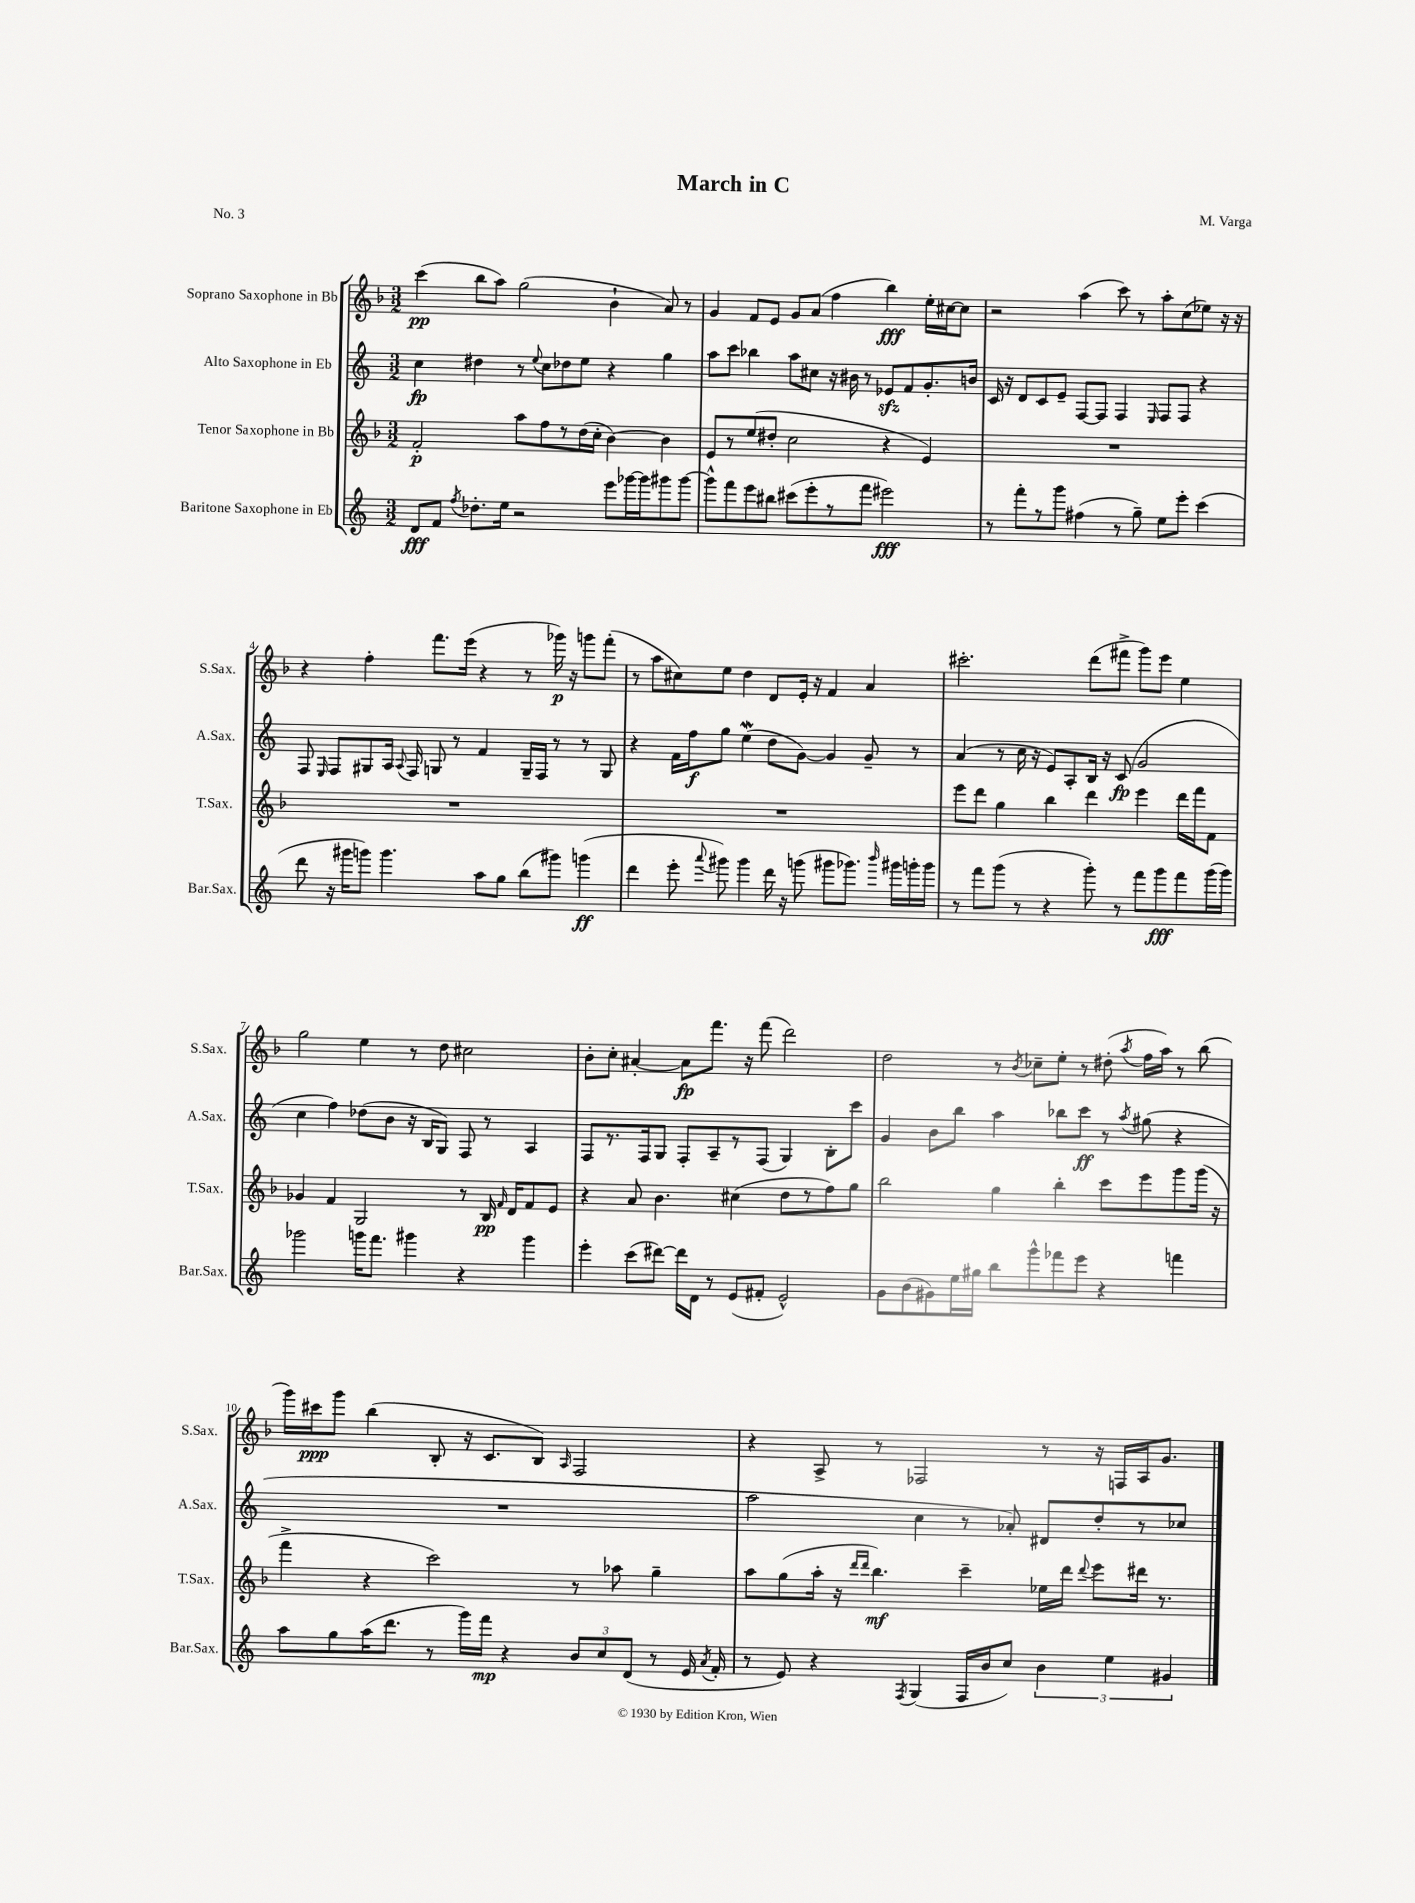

**kern	**dynam	**kern	**dynam	**kern	**dynam	**kern	**dynam
*part4	*part4	*part3	*part3	*part2	*part2	*part1	*part1
*staff4	*staff4	*staff3	*staff3	*staff2	*staff2	*staff1	*staff1
*I"Baritone Saxophone in Eb	*	*I"Tenor Saxophone in Bb	*	*I"Alto Saxophone in Eb	*	*I"Soprano Saxophone in Bb	*
*I'Bar.Sax.	*	*I'T.Sax.	*	*I'A.Sax.	*	*I'S.Sax.	*
*clefG2	*	*clefG2	*	*clefG2	*	*clefG2	*
*k[]	*	*k[b-]	*	*k[]	*	*k[b-]	*
*M3/2	*	*M3/2	*	*M3/2	*	*M3/2	*
=1	=1	=1	=1	=1	=1	=1	=1
8d/L	fff	2f'/	p	4cc\	fp	(4ccc\	pp
8f/J	.	.	.	.	.	.	.
8qff/	.	.	.	.	.	.	.
8.dd-X'\L	.	.	.	4dd#X\	.	8bb-\L	.
.	.	.	.	.	.	8aa\J)	.
16ee\Jk	.	.	.	.	.	.	.
2r	.	8aa\L	.	8r	.	(2gg\	.
.	.	.	.	8qqee/	.	.	.
.	.	8ff\	.	8cc\L	.	.	.
.	.	8r	.	8dd-X\	.	.	.
.	.	(16dd\L	.	8ee\J	.	.	.
.	.	16cc'\JJ	.	.	.	.	.
8eee\L	.	[4b-\)	.	4r	.	4b-`\	.
[16ggg-X\L	.	.	.	.	.	.	.
16ggg-\J]	.	.	.	.	.	.	.
8ggg#X\	.	4b-\]	.	4gg\	.	8a/)	.
[8ggg#\J	.	.	.	.	.	8r	.
=2	=2	=2	=2	=2	=2	=2	=2
8ggg#^^\L]	.	8e/L	.	8aa\L	.	4g/	.
8fff\	.	8r	.	8ccc\J	.	.	.
8eee\	.	(8ee/	.	4bb-X\	.	8f/L	.
8bb#X\J	.	8dd#X'/J	.	.	.	8e/J	.
(8ccc#X\L	.	2cc\	.	8aa\L	.	8g/L	.
8eee'\	.	.	.	8cc#X\J	.	(8a/J	.
8r	.	.	.	16r	.	4ff\	.
.	.	.	.	16b#X\	.	.	.
8fff\J	.	.	.	8r	.	.	.
2eee#X\)	fff	4r	.	8e-Xzz/L	.	4bb-\)	fff
.	.	.	.	8f/	.	.	.
.	.	4e/)	.	8.g'/	.	16ee'\LL	.
.	.	.	.	.	.	[16cc#X\J	.
.	.	.	.	.	.	8cc#\J]	.
.	.	.	.	16bn/Jk	.	.	.
=3	=3	=3	=3	=3	=3	=3	=3
8r	.	1.r	.	16c/	.	2r	.
.	.	.	.	16r	.	.	.
8fff'\L	.	.	.	8d/L	.	.	.
8r	.	.	.	8c/	.	.	.
8ggg\J	.	.	.	8e~/J	.	.	.
(4ff#X\	.	.	.	[8F/L	.	(4aa\	.
.	.	.	.	8F/J]	.	.	.
8r	.	.	.	4F/	.	8ccc\)	.
8gg~\)	.	.	.	.	.	8r	.
.	.	.	.	16qqE/	.	.	.
8ee\L	.	.	.	8F/L	.	8aa'\L	.
8eee'\J	.	.	.	8F/J	.	(8cc\	.
(4ccc\	.	.	.	4r	.	8ee-X\J)	.
.	.	.	.	.	.	16r	.
.	.	.	.	.	.	16r	.
!!LO:LB:g=z
=4	=4	=4	=4	=4	=4	=4	=4
8ddd\	.	1.r	.	8F/	.	4r	.
.	.	.	.	16qqE/	.	.	.
16r	.	.	.	8F/L	.	.	.
16ggg#X\KL	.	.	.	.	.	.	.
8gggn\J)	.	.	.	8G#X/	.	4ff'\	.
4.ggg\	.	.	.	16A/Jk	.	.	.
.	.	.	.	8qqA/	.	.	.
.	.	.	.	16F/	.	.	.
.	.	.	.	8Gn/	.	8.fff\L	.
.	.	.	.	8r	.	.	.
.	.	.	.	.	.	(16eee\Jk	.
8aa\L	.	.	.	4f/	.	4r	.
8gg\J	.	.	.	.	.	.	.
(8bb\L	.	.	.	16G~/LL	.	8r	.
.	.	.	.	16F/JJ	.	.	.
8ggg#X\J)	.	.	.	8r	.	16ggg-X\)	p
.	.	.	.	.	.	16r	.
(4gggn\	ff	.	.	8r	.	8gggn\L	.
.	.	.	.	8G/	.	(8fff'\J	.
=5	=5	=5	=5	=5	=5	=5	=5
4ddd\	.	1.r	.	4r	.	8r	.
.	.	.	.	.	.	8aa\L	.
8eee'\	.	.	.	16f\LL	.	8cc#X\)	.
.	.	.	.	16ff\J	f	.	.
8qqaaa/	.	.	.	.	.	.	.
8ggg#X\)	.	.	.	8gg\J	.	8ee\J	.
4ggg#\	.	.	.	(4eeW\	.	4dd\	.
16ddd\	.	.	.	8dd\L	.	8d/L	.
16r	.	.	.	.	.	.	.
(8gggn\	.	.	.	[8g\J)	.	16e'/Jk	.
.	.	.	.	.	.	16r	.
8ggg#X\L	.	.	.	4g/]	.	4f/	.
8.ggg-X\J)	.	.	.	.	.	.	.
.	.	.	.	8g~/	.	4a/	.
16qqbbb/	.	.	.	.	.	.	.
16ggg#X\LL	.	.	.	.	.	.	.
16gggn'\	.	.	.	8r	.	.	.
16ggg\JJ	.	.	.	.	.	.	.
=6	=6	=6	=6	=6	=6	=6	=6
8r	.	8eee\L	.	(4a/	.	2.ccc#X'\	.
8fff\L	.	8ddd\J	.	.	.	.	.
(8ggg\J	.	4gg\	.	8r	.	.	.
8r	.	.	.	16cc\	.	.	.
.	.	.	.	16r	.	.	.
4r	.	4bb-\	.	8e/L)	.	.	.
.	.	.	.	8A'/	.	.	.
8ggg'\)	.	4ddd\	.	16B/Jk	.	(8ddd\L	.
.	.	.	.	16r	.	.	.
8r	.	.	.	(8c/	fp	8fff#X^\J	.
8fff\L	.	4eee\	.	2g/	.	8ggg\L)	.
8ggg\	fff	.	.	.	.	8eee\J	.
8fff\	.	16ddd\LL	.	.	.	4ee\	.
.	.	16fff\J	.	.	.	.	.
(16ggg\L	.	8f\J	.	.	.	.	.
16ggg\JJ)	.	.	.	.	.	.	.
!!LO:LB:g=z
=7	=7	=7	=7	=7	=7	=7	=7
2ggg-X\	.	4g-X/	.	4cc\	.	2gg\	.
.	.	4f/	.	4ff\)	.	.	.
16gggn\KL	.	2G/	.	(8dd-X\L	.	4ee\	.
8.fff\J	.	.	.	.	.	.	.
.	.	.	.	8b\J	.	.	.
4ggg#X\	.	.	.	16r	.	8r	.
.	.	.	.	16B/KL	.	.	.
.	.	.	.	8G/J)	.	8dd\	.
4r	.	8r	.	8F/	.	2cc#X\	.
.	.	16B-/	pp	8r	.	.	.
.	.	16qqf/	.	.	.	.	.
.	.	16d/KL	.	.	.	.	.
4ggg#\	.	8f/	.	4A/	.	.	.
.	.	8e/J	.	.	.	.	.
=8	=8	=8	=8	=8	=8	=8	=8
4eee'\	.	4r	.	8F/L	.	8b-'\L	.
.	.	.	.	8.r	.	8cc'\J	.
(8ccc\L	.	8a/	.	.	.	[4a#X'/	.
.	.	.	.	16F/k	.	.	.
[8ddd#X\J)	.	4.b-\	.	8G/J	.	.	.
16ddd#\LL]	.	.	.	8F'/L	.	8a#\L]	fp
16d\JJ	.	.	.	.	.	.	.
8r	.	.	.	8A~/	.	8.fff\J	.
(8e/L	.	(4cc#X\	.	8r	.	.	.
.	.	.	.	.	.	16r	.
8f#X'/J	.	.	.	(8F/J	.	(8fff\	.
2e^^/)	.	8dd\L	.	4G/)	.	2ddd\)	.
.	.	8r	.	.	.	.	.
.	.	8ff\)	.	8B'\L	.	.	.
.	.	8gg\J	.	8ccc\J	.	.	.
=9	=9	=9	=9	=9	=9	=9	=9
8g\L	.	2bb-\	.	4g/	.	2dd\	.
(8b\	.	.	.	.	.	.	.
8g#X\)	.	.	.	8b\L	.	.	.
16ee\L	.	.	.	8bb\J	.	.	.
16gg#X\JJ	.	.	.	.	.	.	.
8bb\L	.	4gg\	.	4aa\	.	8r	.
.	.	.	.	.	.	8qb-/	.
8ggg^^\	.	.	.	.	.	8cc-X~\L	.
8fff-X\	.	4bb-'\	.	8bb-X\L	.	8ee'\J	.
8eee\J	.	.	.	8ccc\J	ff	8r	.
4r	.	8ccc\L	.	8r	.	(8dd#X'\	.
.	.	.	.	8qaa/	.	8qaa/	.
.	.	8eee\	.	(8gg#X\	.	16ff\LL	.
.	.	.	.	.	.	16aa\JJ)	.
4fffn\	.	8ggg\	.	4r	.	8r	.
.	.	(16ggg\Jk	.	.	.	(8bb-\	.
.	.	16r	.	.	.	.	.
!!LO:LB:g=z
=10	=10	=10	=10	=10	=10	=10	=10
8aa\L	.	4fff^\	.	1.r	.	16ggg\LL)	.
.	.	.	.	.	.	16ccc#X\J	ppp
8gg\	.	.	.	.	.	8ggg\J	.
(16aa\K	.	4r	.	.	.	(4bb-\	.
8.ddd\J	.	.	.	.	.	.	.
8r	.	2ccc\)	.	.	.	8B-'/	.
16ggg\LL)	.	.	.	.	.	16r	.
16fff\JJ	mp	.	.	.	.	8.c/L	.
4r	.	.	.	.	.	.	.
.	.	.	.	.	.	8B-/J)	.
.	.	.	.	.	.	16qqA/	.
12b/L	.	8r	.	.	.	2F/	.
12cc/	.	.	.	.	.	.	.
.	.	8aa-X\	.	.	.	.	.
(12d/J	.	.	.	.	.	.	.
8r	.	4gg~\	.	.	.	.	.
16e/	.	.	.	.	.	.	.
8qa/	.	.	.	.	.	.	.
16f'/	.	.	.	.	.	.	.
=11	=11	=11	=11	=11	=11	=11	=11
8r	.	8aa\L	.	2aa\	.	4r	.
8e/)	.	(8gg\	.	.	.	.	.
4r	.	16aa'\Jk	.	.	.	8A^/	.
.	.	16r	.	.	.	.	.
.	.	16qqddd/LL	.	.	.	.	.
.	.	16qqddd/JJ	.	.	.	.	.
.	.	4.bb-\)	mf	.	.	8r	.
8qF/	.	.	.	.	.	.	.
(4G/	.	.	.	4cc\	.	2F-X/	.
16F/LL	.	4ccc~\	.	8r	.	.	.
16b/J	.	.	.	.	.	.	.
8cc/J)	.	.	.	8a-X'/)	.	.	.
6b\	.	16ee-X\LL	.	8d#X/L	.	8r	.
.	.	16ddd\JJ	.	.	.	.	.
.	.	8qqddd/	.	.	.	.	.
.	.	8eee\L	.	8dd'/	.	16r	.
6ee\	.	.	.	.	.	.	.
.	.	.	.	.	.	16Fn/LL	.
.	.	16ddd#X\Jk	.	8r	.	16A/J	.
.	.	8.r	.	.	.	8.g/J	.
6g#X/	.	.	.	.	.	.	.
.	.	.	.	8cc-X/J	.	.	.
==	==	==	==	==	==	==	==
*-	*-	*-	*-	*-	*-	*-	*-
